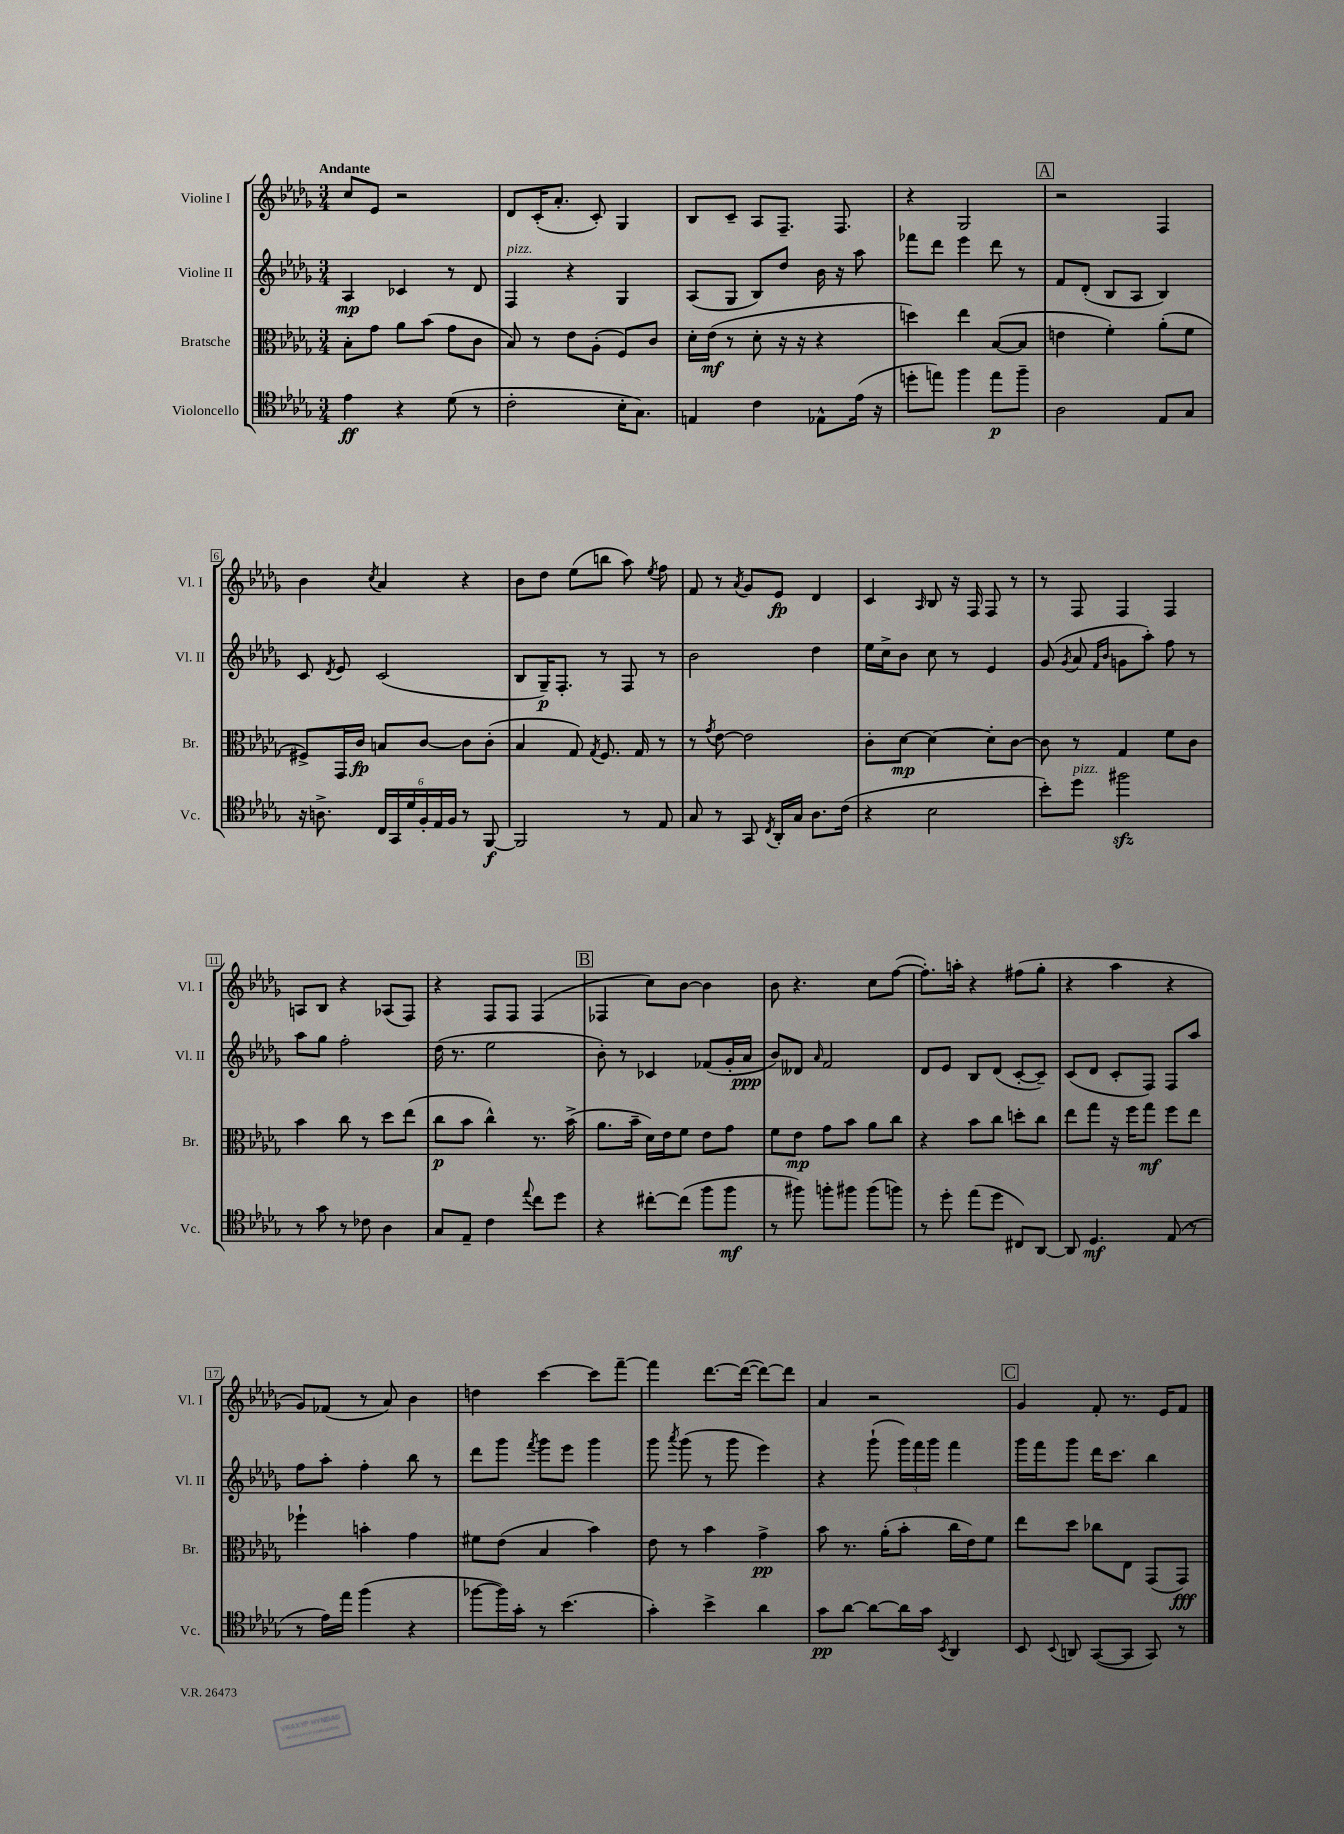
<<
\new StaffGroup <<
\new Staff = "s0" \with { instrumentName = "Violine I" shortInstrumentName = "Vl. I" } {
    \clef treble \key des \major \numericTimeSignature \time 3/4 \tempo "Andante"
    \autoBeamOff c''8[ ees'8] r2 |
    des'8[ c'16-.( aes'8.]-. c'8-.) ges4 |
    bes8[ c'8]-- aes8[ f8.]-- f8. |
    r4 ges2 |
    \mark \markup { \box "A" } r2 f4 |
    bes'4 \acciaccatura { c''8 } aes'4 r4 |
    bes'8[ des''8] ees''8[( b''8] aes''8) \acciaccatura { ees''8 } f''8 |
    f'8 r8 \acciaccatura { aes'8 } ges'8[ ees'8]\fp des'4 |
    c'4 \grace { aes16 } bes8 r16 f16 f8 r8 |
    r8 f8 f4 f4 |
    a8[ bes8] r4 aes8[( f8]) |
    r4 f8[ f8] f4( |
    \mark \markup { \box "B" } fes4 c''8[) bes'8]~ bes'4 |
    bes'8 r4. c''8[ f''8]~( |
    f''8.[-.) a''16]-. r4 fis''8[( ges''8]-. |
    r4 aes''4 r4 |
    ges'8[) fes'8]( r8 aes'8) bes'4 |
    d''4 c'''4~ c'''8[ f'''8]~-- |
    f'''4 des'''8.[~ des'''16]~( des'''8[~) des'''8] |
    aes'4 r2 |
    \mark \markup { \box "C" } ges'4 f'8-. r8. ees'16[ f'8] \bar "|." |
}
\new Staff = "s1" \with { instrumentName = "Violine II" shortInstrumentName = "Vl. II" } {
    \clef treble \key des \major \numericTimeSignature \time 3/4
    \autoBeamOff aes4\mp ces'4 r8 des'8 |
    f4^\markup { \italic "pizz." } r4 ges4 |
    aes8[( ges8] bes8[) des''8] bes'16 r16 aes''8 |
    fes'''8[ des'''8] ees'''4 des'''8 r8 |
    \mark \markup { \box "A" } f'8[ des'8]-.( bes8[ aes8] bes4) |
    c'8 \acciaccatura { des'8 } ees'8 c'2( |
    bes8[ ges16--\p) f8.]-. r8 f8 r8 |
    bes'2 des''4 |
    ees''16[ c''16-> bes'8] c''8 r8 ees'4 |
    ges'8( \acciaccatura { ges'8 } aes'8 \grace { f'16[ bes'16] } g'8[ aes''8]-.) f''8 r8 |
    aes''8[ ges''8] f''2-. |
    des''16( r8. ees''2 |
    \mark \markup { \box "B" } bes'8-.) r8 ces'4 fes'8[( ges'16-. aes'16]\ppp |
    bes'8[) deses'8] \grace { aes'16 } f'2 |
    des'8[ ees'8] bes8[ des'8]( c'8[~-. c'8]--) |
    c'8[( des'8] c'8[-. f8]) f8[ aes''8] |
    f''8[ aes''8]-. f''4-. bes''8 r8 |
    des'''8[ ges'''8] \acciaccatura { f'''8 } ges'''8[ ees'''8] ges'''4 |
    ges'''8 \acciaccatura { aes'''8 } ges'''8( r8 ges'''8 ees'''4) |
    r4 ges'''8-!( \tuplet 3/2 { ges'''16[) f'''16 ges'''16] } f'''4 |
    \mark \markup { \box "C" } ges'''16[ f'''16 ges'''8] des'''16[ c'''8.] bes''4 \bar "|." |
}
\new Staff = "s2" \with { instrumentName = "Bratsche" shortInstrumentName = "Br." } {
    \clef alto \key des \major \numericTimeSignature \time 3/4
    \autoBeamOff bes8[-. ges'8] aes'8[ bes'8]( ges'8[ c'8] |
    bes8) r8 ees'8[ aes8]-.( f8[) c'8] |
    des'16[-. ees'16]\mf( r8 des'8-. r16 r16 r4 |
    d''4) ees''4 bes8[~( bes8] |
    \mark \markup { \box "A" } e'4 f'4-.) aes'8[-.( f'8] |
    fis8[->) ges,16 c'16]\fp b8[ c'8]~ c'8[ c'8]-.( |
    bes4 ges8) \acciaccatura { ges8 } f8. ges16 r8 |
    r8 \acciaccatura { ges'8 } ees'8~ ees'2 |
    c'8[-. des'8]~\mp des'4~ des'8[-. c'8]~ |
    c'8 r8 ges4 f'8[ c'8] |
    bes'4 c''8 r8 des''8[ ees''8]( |
    c''8[\p bes'8] c''4-^) r8. bes'16->( |
    \mark \markup { \box "B" } aes'8.[ bes'16]-- des'16[) ees'16 f'8] ees'8[ ges'8] |
    f'8[ ees'8]\mp ges'8[ bes'8] aes'8[ c''8] |
    r4 bes'8[ c''8] d''8[-. c''8] |
    ees''8[ ges''8] r16 f''16[ ges''8]\mf f''8[ ees''8] |
    fes''4-! b'4-. ges'4 |
    fis'8[ ees'8]( bes4 bes'4) |
    ees'8 r8 bes'4 ges'4->\pp |
    bes'8 r8. aes'16[-.( bes'8]-. c''16[ ees'16) f'8] |
    \mark \markup { \box "C" } ees''8[ des''8] ces''8[ ees8] ges,8[( ges,8]\fff) \bar "|." |
}
\new Staff = "s3" \with { instrumentName = "Violoncello" shortInstrumentName = "Vc." } {
    \clef tenor \key des \major \numericTimeSignature \time 3/4
    \autoBeamOff ees'4\ff r4 des'8( r8 |
    c'2-. bes16[-. ges8.]) |
    e4 c'4 ees8[-^ ees'16]( r16 |
    d''8[-. e''8]) f''4 e''8[\p f''8]-- |
    \mark \markup { \box "A" } aes2 ees8[ ges8] |
    r16 a8.-> \tuplet 6/4 { c16[ ges,16 des'16 f16-. ees16 f16] } r8 f,8~\f |
    f,2 r8 ees8 |
    ges8 r8 ges,8 \acciaccatura { c8 } aes,16[-. ges16] aes8.[ c'16]( |
    r4 bes2 |
    bes'8[-.) des''8]^\markup { \italic "pizz." } fis''2\sfz |
    r8 ges'8 r8 ces'8 aes4 |
    ges8[ ees8]-- c'4 \appoggiatura { ees''8 } c''8[ des''8] |
    \mark \markup { \box "B" } r4 cis''8[~-. cis''8]( f''8[ f''8]\mf |
    r8 fis''8) f''8[-. fis''8] fis''8[( f''8]) |
    r8 des''8-. ees''8[( des''8] cis8[) aes,8]~ |
    aes,8 des4.\mf ees8( r8 |
    r8 ees'16[) ees''16] f''4( r4 |
    fes''8[~ fes''16) ges'16]-. r8 bes'4.( |
    ges'4-.) bes'4-> aes'4 |
    ges'8[\pp aes'8]~ aes'8[~ aes'16 ges'16] \acciaccatura { bes,8 } aes,4 |
    \mark \markup { \box "C" } bes,8 \appoggiatura { bes,8 } a,8 ges,8[~( ges,8] ges,8) r8 \bar "|." |
}
>>
>>
\layout { \context { \Score \override BarNumber.stencil = #(make-stencil-boxer 0.1 0.3 ly:text-interface::print) } }
